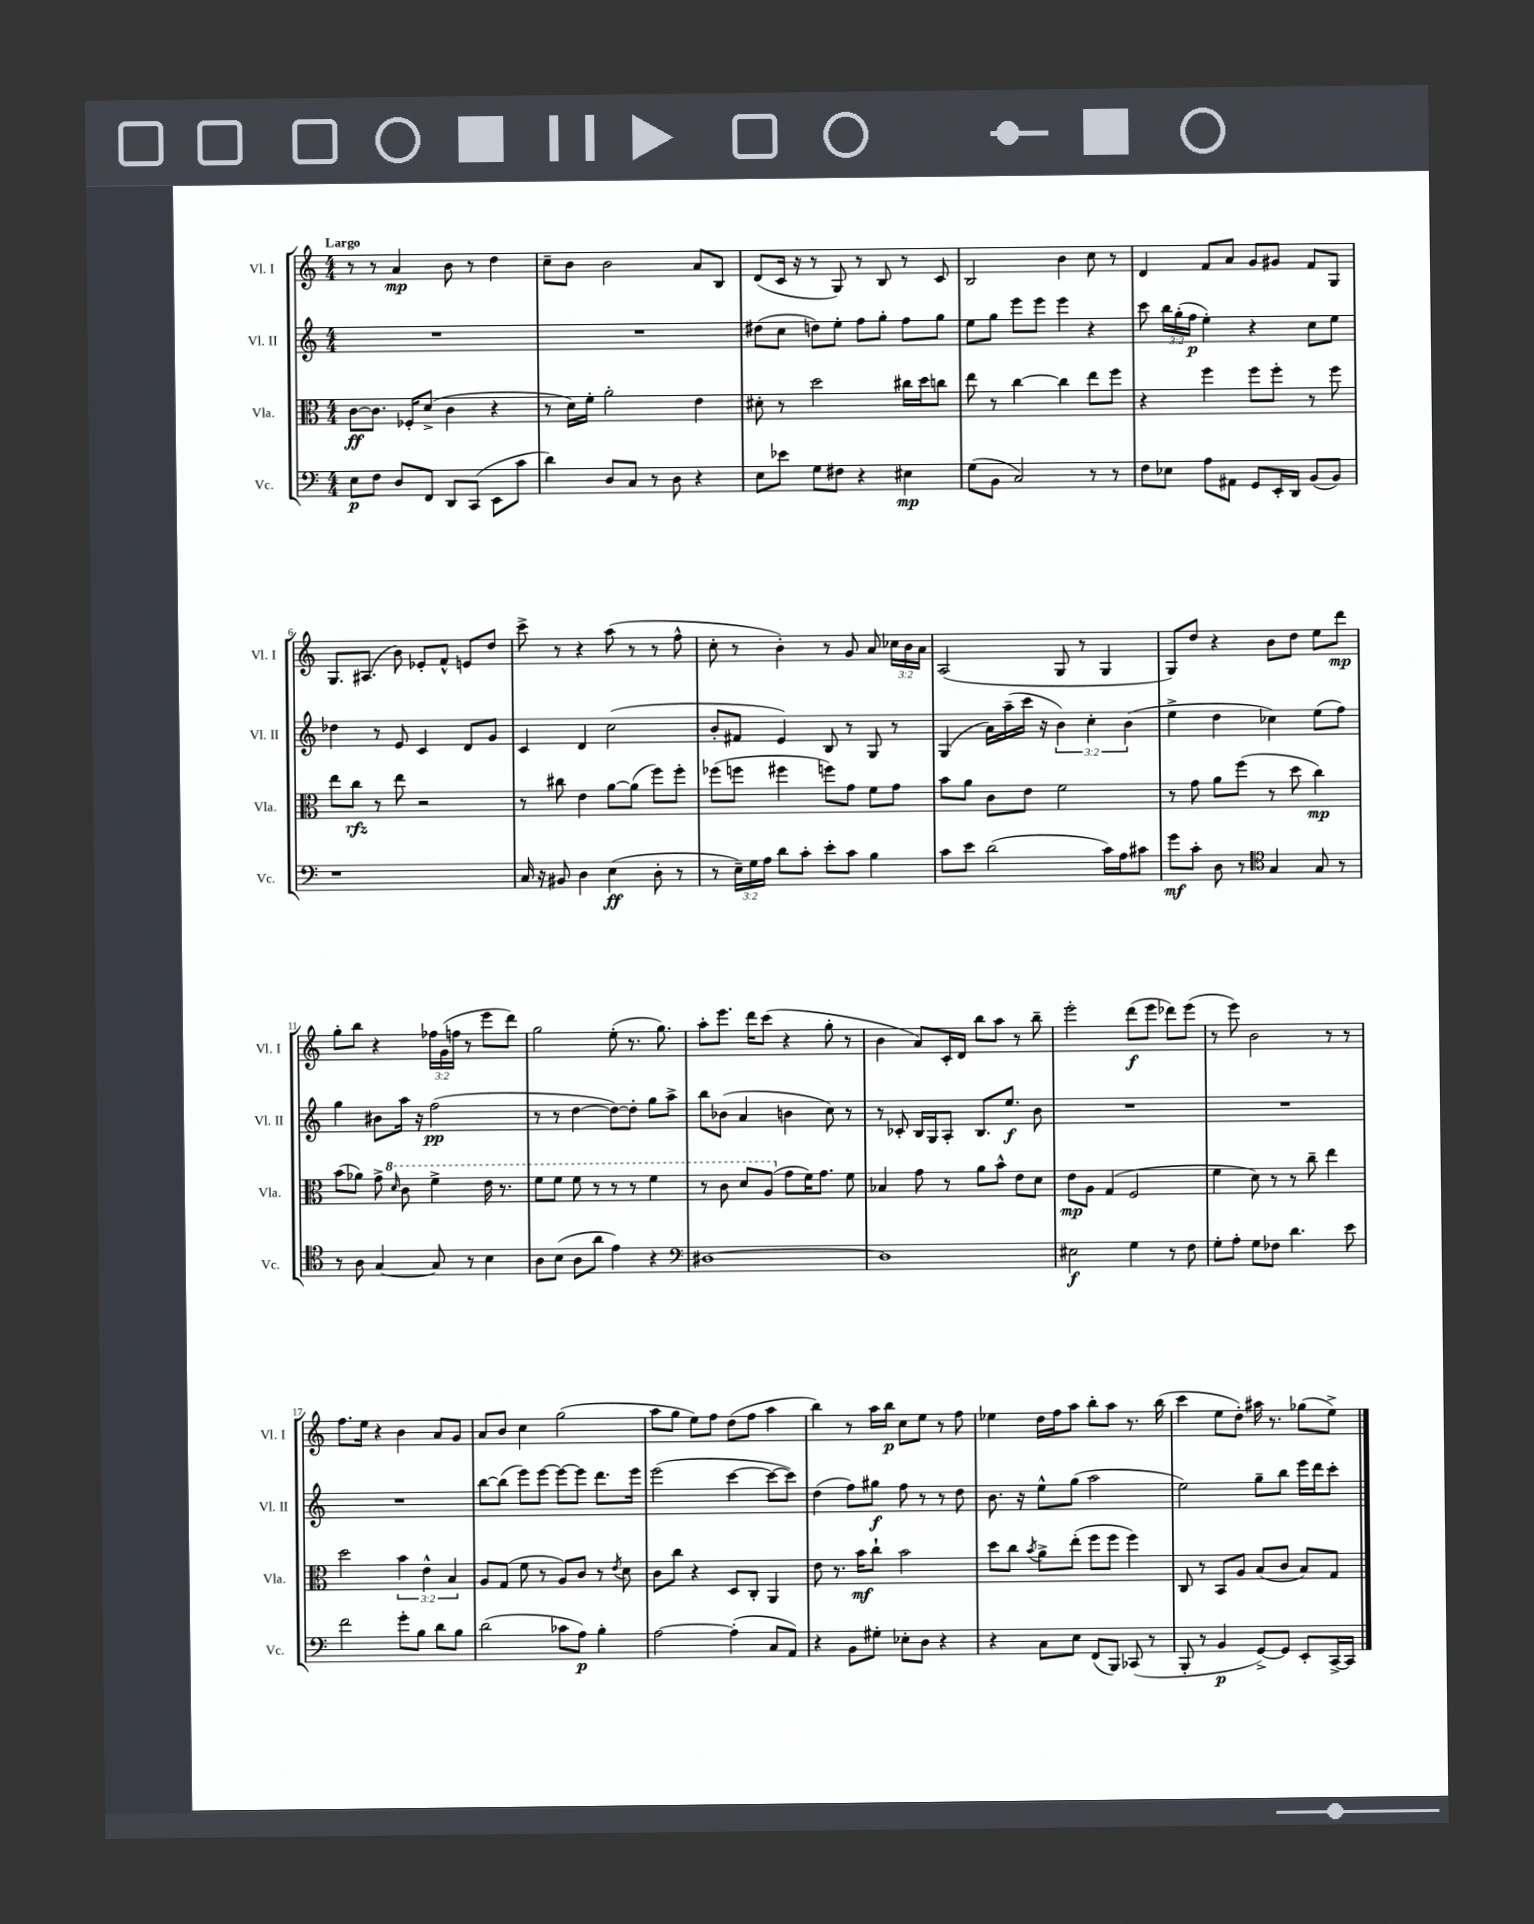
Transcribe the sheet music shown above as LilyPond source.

<<
\new StaffGroup <<
\new Staff = "s0" \with { instrumentName = "Vl. I" shortInstrumentName = "Vl. I" } {
    \clef treble \key c \major \numericTimeSignature \time 4/4 \override Staff.TupletNumber.text = #tuplet-number::calc-fraction-text \tempo "Largo"
    \autoBeamOff r8 r8 a'4\mp b'8 r8 d''4 |
    c''8[-- b'8] b'2 a'8[ b8] |
    d'8[( c'16] r16 r8 g8) r8 b8 r8 c'8 |
    b2 b'4 c''8 r8 |
    d'4 f'8[ a'8] g'8[ gis'8] f'8[ g8] |
    g8.[ ais8.]( b'8) ees'8[-. f'8]-^ e'8[ d''8] |
    c'''8-> r8 r4 a''8( r8 r8 f''8-^ |
    c''8-. r8 b'4-.) r8 g'8 a'8 \tuplet 3/2 { ces''16[ b'16 a'16] } |
    a2( g8 r8 g4 |
    g8[) d''8] r4 b'8[ d''8] e''8[ d'''8]\mp |
    g''8[-. b''8] r4 \tuplet 3/2 { fes''16[ g'16( f''16] } r8 e'''8[ d'''8]) |
    g''2 e''8-.( r8. g''8.) |
    a''8[-. e'''8.] d'''16[ c'''8]( r4 g''8-. r8 |
    b'4 a'8[) c'16-. d'16] b''8[ a''8] r8 b''8-- |
    e'''2-. d'''8[\f( e'''8] des'''8[) e'''8]( |
    r8 e'''8) b'2 r8 r8 |
    f''8.[ e''16] r4 b'4 a'8[ g'8] |
    a'8[ b'8] c''4 g''2( |
    a''8[ g''8] e''8[) f''8] d''8[( f''8] a''4 |
    b''4) r8 a''16[ b''16]\p c''8[ e''8] r8 f''8 |
    ees''4 d''16[ f''16 a''8] b''8[-. a''8] r8. b''16( |
    c'''4 e''8[ d''8]-.) ais''16 r8. ges''8[( e''8]->) \bar "|." |
}
\new Staff = "s1" \with { instrumentName = "Vl. II" shortInstrumentName = "Vl. II" } {
    \clef treble \key c \major \numericTimeSignature \time 4/4 \override Staff.TupletNumber.text = #tuplet-number::calc-fraction-text
    \autoBeamOff R1 |
    R1 |
    dis''8[( c''8] d''8[) e''8]-. f''8[ g''8]-. f''8[ g''8] |
    e''8[ g''8] e'''8[ e'''8] e'''4 r4 |
    c'''8 \tuplet 3/2 { b''16[ g''16-.( f''16]\p } e''4-.) r4 c''8[ e''8] |
    des''4 r8 e'8 c'4 d'8[ g'8] |
    c'4 d'4 c''2( |
    b'8[-. fis'8] e'4) b8 r8 g8 r8 |
    g4( a'16[) a''16--( c'''16] r16 \tuplet 3/2 { b'4) c''4-. b'4( } |
    e''4-> d''4 ces''4) e''8[( f''8]) |
    g''4 bis'8[ a''16] r16 f''2\pp( |
    r8 r8 d''4~ d''8[~) d''8]-. g''8[ a''8]-> |
    b''8[ bes'8]( a'4 b'4 c''8) r8 |
    r8 ces'8-. b16[ g16 a8]-. b8.[ e''8.]\f b'8 |
    R1 |
    R1 |
    R1 |
    b''8[~ b''8]( e'''8[) e'''8]~ e'''8[~ e'''8] d'''8.[ e'''16] |
    e'''2( c'''4~ c'''8[~ c'''8]) |
    d''4( f''8[) gis''8]\f f''8 r8 r8 d''8 |
    b'8. r16 e''8[-^ g''8]( a''2 |
    e''2) g''8[-- b''8] e'''16[ d'''16 c'''8]-. \bar "|." |
}
\new Staff = "s2" \with { instrumentName = "Vla." shortInstrumentName = "Vla." } {
    \clef alto \key c \major \numericTimeSignature \time 4/4 \override Staff.TupletNumber.text = #tuplet-number::calc-fraction-text
    \autoBeamOff c'8[~\ff c'8.] fes16[-. d'8]->( c'4 r4 |
    r8 d'16[) f'16]-. a'2-. e'4 |
    dis'8-. r8 d''2 cis''16[ d''16 c''8] |
    e''8 r8 c''4~ c''4 e''8[ f''8] |
    r4 f''4 f''8[ f''8]-. r8 f''8 |
    e''8[ c''8]\rfz r8 e''8 r2 |
    r8 cis''8 e'4 a'8[~ a'8]( f''8[) f''8]-. |
    fes''8[( f''8] fis''4 f''8[) g'8] f'8[ g'8] |
    b'8[ a'8] c'8[ e'8] f'2 |
    r8 g'8 a'8[ f''8]( r8 d''8 c''4\mp) |
    b'8[( aes'8]) g'8-> \ottava #1 \grace { d''16 } c''8 f''4-> e''16 r8. |
    f''8[ f''8] f''8 r8 r8 r8 f''4 |
    r8 c''8 d''8[ a'8]( \ottava #0 g'8[ f'16) g'8.] f'8 |
    bes4 g'8 r8 a'8[ b'8]-^ e'8[ d'8] |
    e'8[\mp a8] g4( f2 |
    f'4 d'8) r8 r8 c''8-- e''4 |
    d''2 \tuplet 3/2 { b'4 e'4-^ b4 } |
    a8[ g8]( f'8 r8 a8[) c'8] r8 \acciaccatura { e'8 } d'8 |
    c'8[ c''8] r4 d8[ c8]-. a,4 |
    e'8 r8. b'16[\mf c''8]-! b'2 |
    d''8[ c''8] \acciaccatura { b'8 } a'8[-> e''8]-.( f''8[ f''8] f''4) |
    c8 r8 b,8[ a8] b8[( c'8] b8[) g8] \bar "|." |
}
\new Staff = "s3" \with { instrumentName = "Vc." shortInstrumentName = "Vc." } {
    \clef bass \key c \major \numericTimeSignature \time 4/4 \override Staff.TupletNumber.text = #tuplet-number::calc-fraction-text
    \autoBeamOff e8[\p f8] d8[ f,8] d,8[ c,8]( e,8[ c'8] |
    d'4) d8[ c8] r8 d8 r4 |
    e8[ ees'8] g8[ fis8] r4 eis4\mp |
    g8[( b,8] c2) r8 r8 |
    f8[ ees8] a8[ ais,8] g,8[ e,16-. d,16] b,8[( b,8]) |
    r1 |
    c16 r16 bis,8 d4 e4\ff( d8-. r8 |
    r8 \tuplet 3/2 { e16[--) g16 a16] } d'8[ c'8]-. e'8[-. c'8] b4 |
    c'8[ e'8] d'2( c'16[) a16 cis'8] |
    g'8[\mf c'8]-. d8 r8 \clef tenor g4 g8 r8 |
    r8 a8 g4~ g8 r8 b4 |
    a8[ b8]( a8[ a'8] e'4) r4 |
    \clef bass dis1~ |
    dis1 |
    eis2\f g4 r8 f8 |
    g8[-. a8]-. g8[ fes8] d'4. e'8 |
    f'2 g'8[-. b8] d'8[ b8] |
    d'2( ces'8[ a8]\p) b4-. |
    a2~ a4-.( c8[ a,8]) |
    r4 b,8[ gis8]-. ees8[-. d8] r4 |
    r4 c8[ e8] f,8[( b,,8]) ces,8( r8 |
    b,,8-. r8 b,4\p g,8[~->) g,8] e,8[-. c,16~-> c,16] \bar "|." |
}
>>
>>
